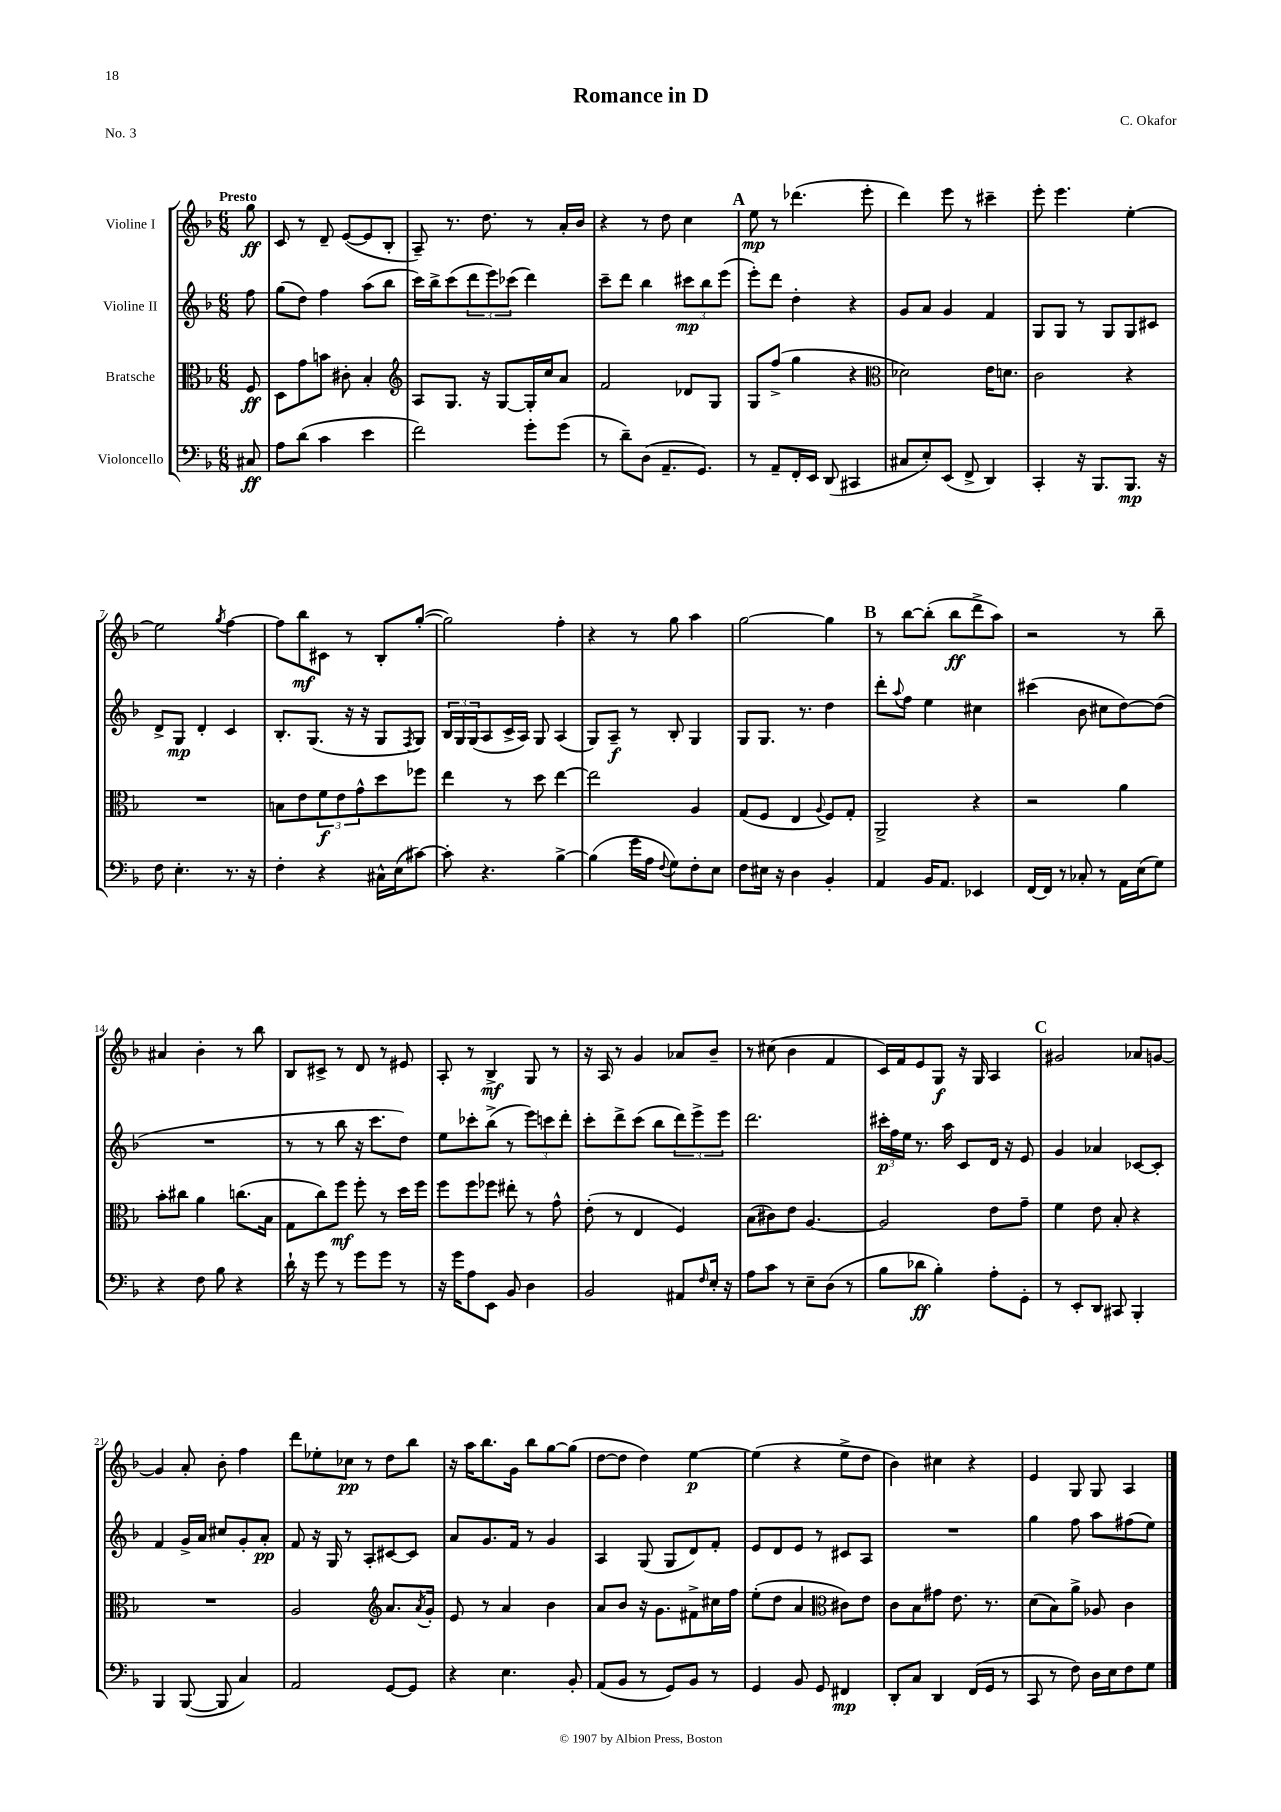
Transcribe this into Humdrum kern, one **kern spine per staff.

**kern	**kern	**kern	**kern
*staff4	*staff3	*staff2	*staff1
*clefF4	*clefC3	*clefG2	*clefG2
*k[b-]	*k[b-]	*k[b-]	*k[b-]
*M6/8	*M6/8	*M6/8	*M6/8
8C#	8F	8ff	8gg
=	=	=	=
8A	8D	(8gg	8c
(8d	8g	8dd)	8r
4c	8b	4ff	8d~
.	8c#'	.	([8e
4e	4B-'	(8aa	8e]
.	.	8bb-	8B-'
=	=	=	=
*	*clefG2	*	*
2f)	8A	16ccc)	8A~)
.	.	16bb-^	.
.	8.G	(8ccc	8.r
.	.	12ddd	.
.	16r	.	8.dd
.	.	12eee)	.
.	[8G	.	.
.	.	(12ccc-	.
8g'	16G']	4ddd)	8r
.	16cc	.	.
(8g	8a	.	16a'
.	.	.	16b-
=	=	=	=
8r	2f	8ccc~	4r
8d~)	.	8ddd	.
(8D	.	4bb-	8r
8.AA~	.	.	8dd
.	8d-	12ccc#	4cc
8.GG)	.	.	.
.	.	12bb-	.
.	8G	.	.
.	.	(12eee	.
=	=	=	=
8r	8G	8eee')	8ee
8AA~	(8ff^	8ddd	8r
16FF'	4gg	4dd'	(4.ddd-
16EE	.	.	.
(8DD	.	.	.
4CC#	4r	4r	.
.	.	.	8eee'
=	=	=	=
*	*clefC3	*	*
8C#	2d-)	8g	4ddd)
8E')	.	8a	.
(8EE	.	4g	8eee
8FF^	.	.	8r
4DD)	16e	4f	4ccc#~
.	8.d	.	.
=	=	=	=
4CC'	2c	8G	8eee'
.	.	8G	4.eee
16r	.	8r	.
8.BBB-	.	.	.
.	.	8G	.
8.BBB-	4r	8G	[4ee'
.	.	8c#	.
16r	.	.	.
=	=	=	=
8F	2.r	8d^	2ee]
4.E'	.	8G	.
.	.	4d'	.
.	.	.	8qgg
8.r	.	4c	[4ff
16r	.	.	.
=	=	=	=
4F'	8B	8.B-'	8ff]
.	8e	.	8bb-
.	.	(8.G	.
4r	12f	.	8c#
.	12e	.	.
.	.	16r	8r
.	12g^^	.	.
.	.	16r	.
16C#^^	8dd	8G	8B-'
(16E	.	.	.
.	.	8qF	.
[8c#)	8ff-	8G)	([8gg'
=	=	=	=
8c#']	4ee	24B-	2gg])
.	.	24G	.
.	.	(24G	.
4.r	.	8A	.
.	8r	16c^	.
.	.	16A)	.
.	8dd	8G	.
[4B-^	[4ee	(4A	4ff'
=	=	=	=
(4B-]	2ee]	8G)	4r
.	.	8A~	.
16g	.	8r	8r
16A	.	.	.
8qqF	.	.	.
8G)	.	8B-'	8gg
8F'	4A	4G	4aa
8E	.	.	.
=	=	=	=
8F	(8G	8G	[2gg
16E#	8F	8.G	.
16r	.	.	.
4D	4E	.	.
.	.	8.r	.
.	8qqA	.	.
4BB-'	8F)	4dd	4gg]
.	8G'	.	.
=	=	=	=
4AA	2AA^	8ddd'	8r
.	.	8qqaa	.
.	.	8ff	[8bb-
16BB-	.	4ee	(8bb-']
8.AA	.	.	.
.	.	.	8bb-
4EE-	4r	4cc#	8ddd^
.	.	.	8aa)
=	=	=	=
[16FF	2r	(4ccc#	2r
16FF]	.	.	.
8r	.	.	.
8C-'	.	8b-	.
8r	.	8cc#	.
16AA	4a	[8dd)	8r
(16E	.	.	.
8G)	.	(8dd]	8bb-~
=	=	=	=
4r	8b-'	2.r	4a#
.	8cc#	.	.
8F	4a	.	4b-'
8B-	.	.	.
4r	(8.cc	.	8r
.	.	.	8bb-
.	16B-	.	.
=	=	=	=
16d`	8G	8r	8B-
16r	.	.	.
8g	8cc)	8r	8c#^
8r	8ff	8bb-	8r
8g	8ff'	16r	8d
.	.	8.ccc	.
8g	8r	.	8r
8r	16dd	8dd)	8e#
.	16ff	.	.
=	=	=	=
16r	8ff	8ee	8A'
16g	.	.	.
8A	8ff	8ccc-'	8r
8EE	8ff-	(8bb-^	4B-^
8BB-	8ee#'	8r	.
4D	8r	12eee)	8G
.	.	12ccc	.
.	8g^^	.	8r
.	.	12ddd'	.
=	=	=	=
2BB-	(8e'	8ccc'	16r
.	.	.	16A
.	8r	8ddd^	8r
.	4E	(8ccc	4g
.	.	8bb-	.
8AA#	4F)	12ddd)	8a-
.	.	12eee^	.
16qqF	.	.	.
16E'	.	.	8b-~
.	.	12eee	.
16r	.	.	.
=	=	=	=
8A	(8B-	2.ddd	8r
8c	8c#)	.	(8cc#
8r	8e	.	4b-
8E~	[4.A	.	.
(8D	.	.	4f
8r	.	.	.
=	=	=	=
8B-	2A]	24ccc#'	16c)
.	.	24ff	.
.	.	.	16f
.	.	24ee	.
8d-	.	8.r	8e
4B-')	.	.	8G
.	.	16aa	.
.	.	8c	16r
.	.	.	16G
8A'	8e	16d	4A
.	.	16r	.
8GG'	8g~	8e	.
=	=	=	=
8r	4f	4g	2g#
8EE'	.	.	.
8DD	8e	4a-	.
8CC#	8B-'	.	.
4BBB-'	4r	[8c-	8a-
.	.	8c-']	[8g
=	=	=	=
4BBB-	2.r	4f	4g]
([8BBB-	.	16g^	8a'
.	.	16a	.
8BBB-]	.	8cc#	8b-'
4C)	.	8g'	4ff
.	.	8a'	.
=	=	=	=
2AA	2A	8f	8ddd
.	.	16r	8ee-'
.	.	16G	.
.	.	8r	8cc-
.	.	8A'	8r
*	*clefG2	*	*
[8GG	8.a	[8c#	8dd
8GG]	.	8c#]	8bb-
.	8qa	.	.
.	16g'	.	.
=	=	=	=
4r	8e	8a	16r
.	.	.	16aa
.	8r	8.g	8.bb-
4.E	4a	.	.
.	.	16f	16g
.	.	8r	8bb-
.	4b-	4g	[8gg
8BB-'	.	.	(8gg]
=	=	=	=
(8AA	8a	4A	[8dd
8BB-	8b-	.	8dd]
8r	16r	(8G	4dd)
.	8.g	.	.
8GG)	.	8G	.
8BB-	8f#^	8d)	[4ee
8r	16cc#	8f'	.
.	16ff	.	.
=	=	=	=
4GG	(8ee'	8e	(4ee]
.	8dd	8d	.
8BB-	4a	8e	4r
8GG	.	8r	.
*	*clefC3	*	*
4FF#	8c#)	8c#	8ee^
.	8e	8A	8dd
=	=	=	=
8DD'	8c	2.r	4b-)
8C	8B-	.	.
4DD	8g#	.	4cc#
.	8.e	.	.
(16FF	.	.	4r
16GG	8.r	.	.
8r	.	.	.
=	=	=	=
8CC	(8d	4gg	4e
8r	8B-)	.	.
8F)	8a^	8ff	8G
16D	8A-	8aa	8G
16E	.	.	.
8F	4c	(8ff#	4A
8G	.	8ee)	.
==	==	==	==
*-	*-	*-	*-
